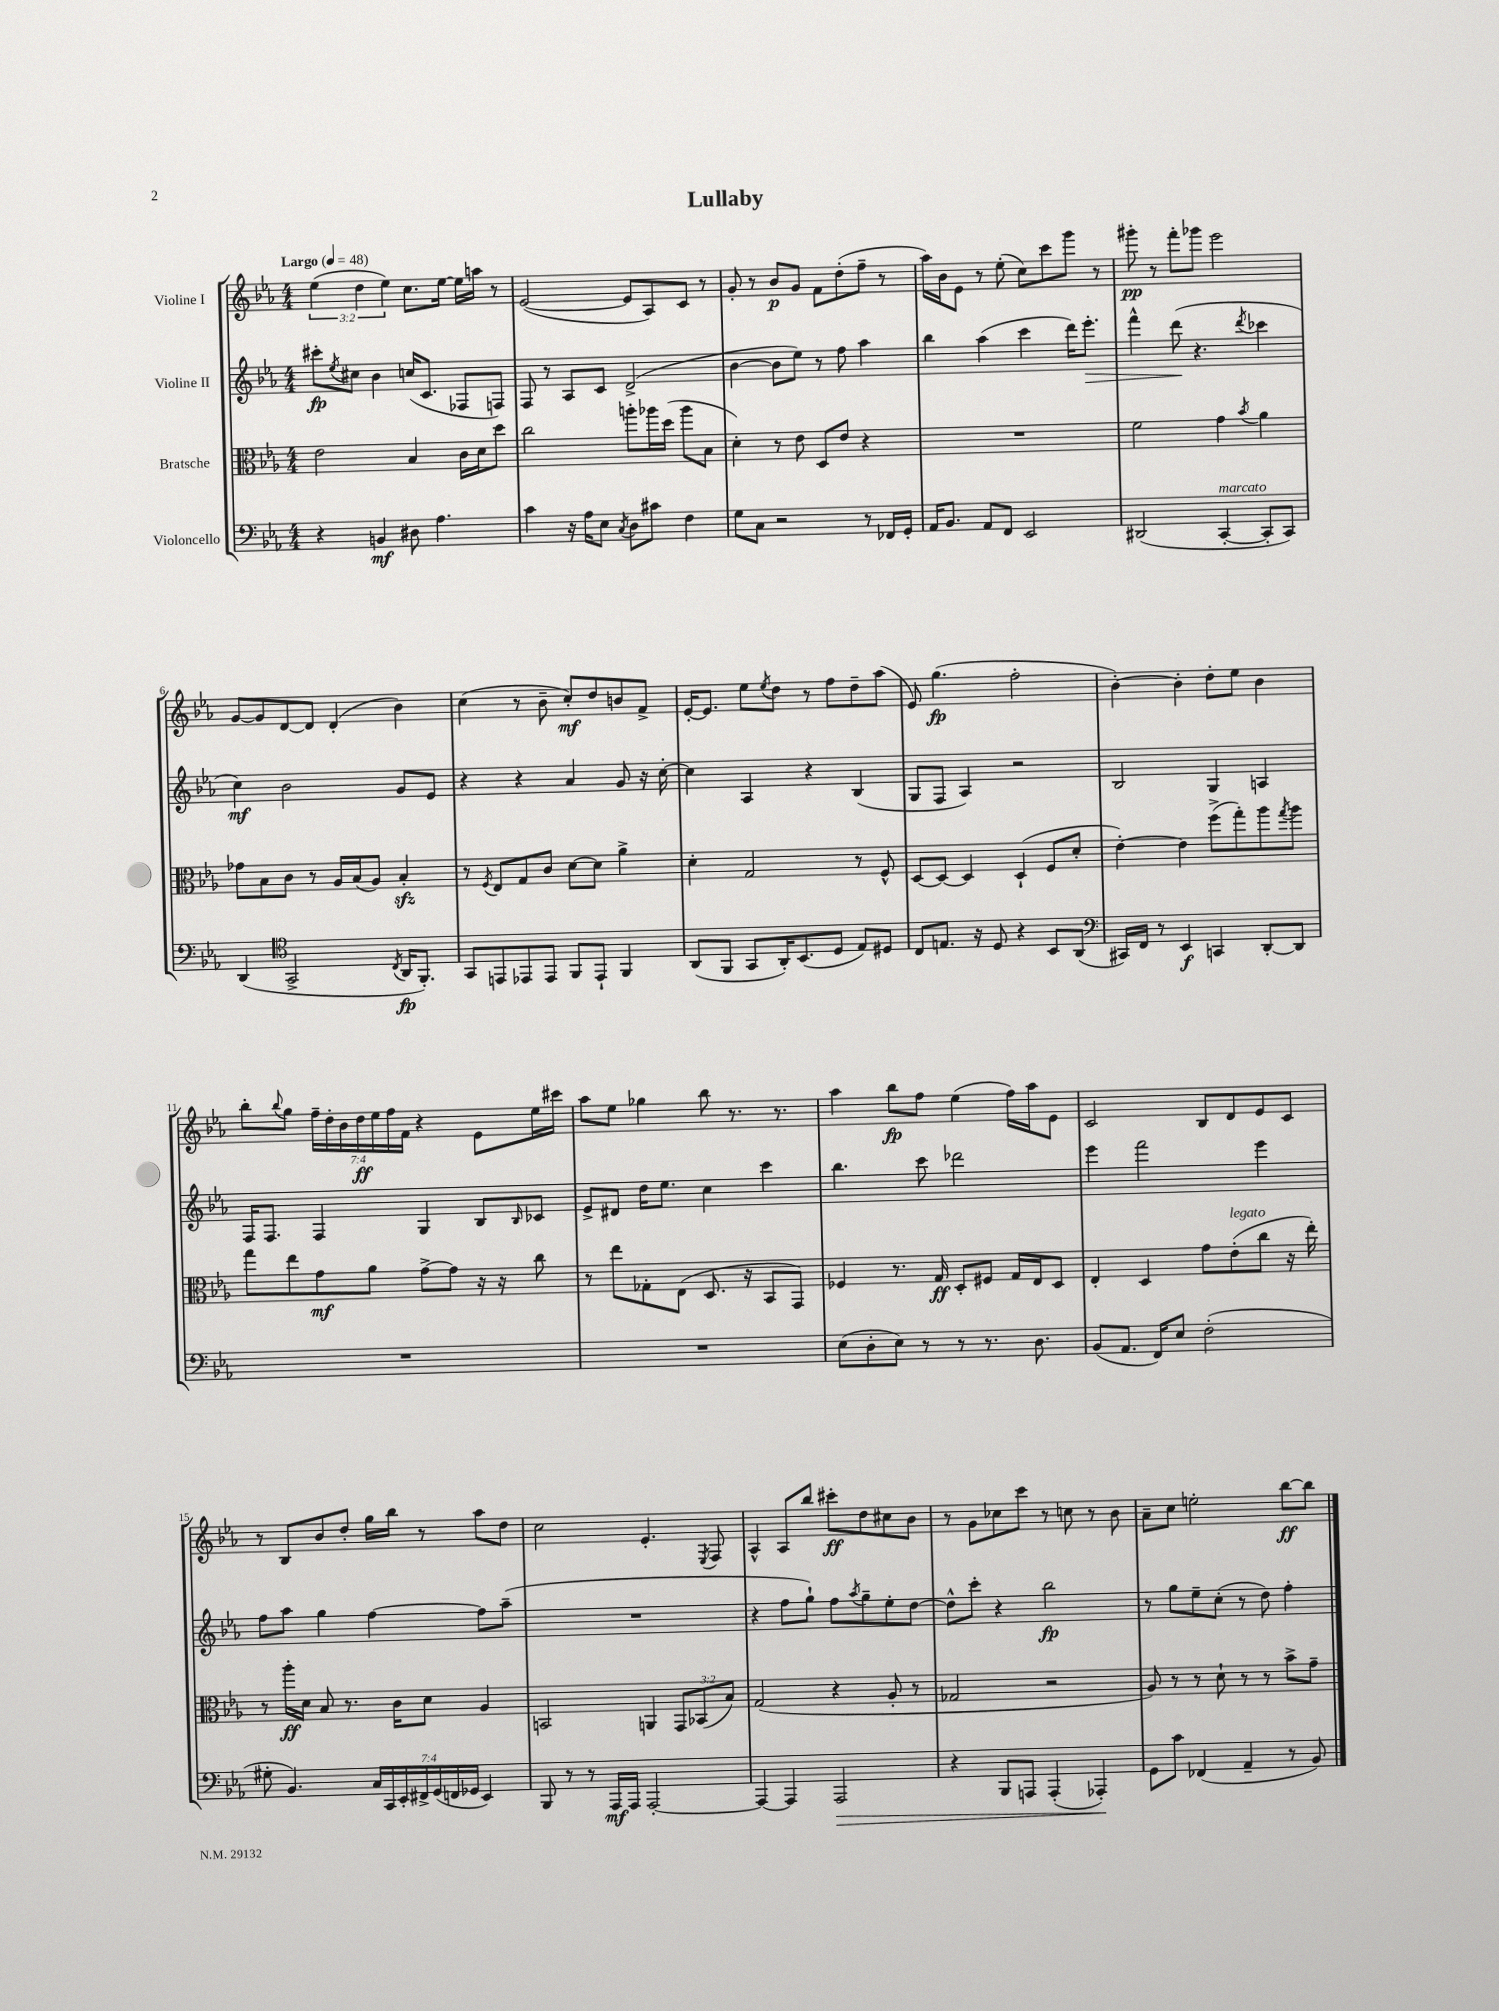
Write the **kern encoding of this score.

**kern	**dynam	**kern	**dynam	**kern	**dynam	**kern	**dynam
*part4	*part4	*part3	*part3	*part2	*part2	*part1	*part1
*staff4	*staff4	*staff3	*staff3	*staff2	*staff2	*staff1	*staff1
*I"Violoncello	*	*I"Bratsche	*	*I"Violine II	*	*I"Violine I	*
*clefF4	*	*clefC3	*	*clefG2	*	*clefG2	*
*k[b-e-a-]	*	*k[b-e-a-]	*	*k[b-e-a-]	*	*k[b-e-a-]	*
*M4/4	*	*M4/4	*	*M4/4	*	*M4/4	*
*MM48	*	*MM48	*	*MM48	*	*MM48	*
=1	=1	=1	=1	=1	=1	=1	=1
!	!	!	!	!	!	!LO:TX:a:B:t=Largo	!
4r	.	2e-\	.	8ccc#X'\L	fp	(6ee-\	.
.	.	.	.	8qee-/	.	.	.
.	.	.	.	8cc#X\J	.	.	.
.	.	.	.	.	.	6dd\	.
4BBn/	mf	.	.	4b-\	.	.	.
.	.	.	.	.	.	6ee-\)	.
8D#X\	.	4B-/	.	(16ccn/KL	.	8.cc\L	.
.	.	.	.	8.c/J	.	.	.
4.A-\	.	.	.	.	.	.	.
.	.	.	.	.	.	[16ee-\Jk	.
.	.	16c\LL	.	8F-X/L	.	16ee-\LL]	.
.	.	16d\J	.	.	.	16aan\JJ	.
.	.	8dd\J	.	8Fn/J)	.	8r	.
=2	=2	=2	=2	=2	=2	=2	=2
4c\	.	2cc\	.	8F/	.	([2e-/	.
.	.	.	.	8r	.	.	.
16r	.	.	.	8A-/L	.	.	.
16A-\KL	.	.	.	.	.	.	.
8E-\J	.	.	.	8c/J	.	.	.
8qC/	.	.	.	.	.	.	.
8D\L	.	8aan'\L	.	(2d^/	.	8e-/L]	.
8c#X\J	.	16aa-X\L	.	.	.	8A-/)	.
.	.	(16dd\JJ	.	.	.	.	.
4F\	.	8aa-\L	.	.	.	8c/J	.
.	.	8B-\J	.	.	.	8r	.
=3	=3	=3	=3	=3	=3	=3	=3
8G\L	.	4d'\)	.	[4b-\	.	8g'/	.
8C\J	.	.	.	.	.	8r	.
2r	.	8r	.	8b-\L]	.	8b-/L	p
.	.	8e-\	.	8ee-\J)	.	8g/J	.
.	.	8D/L	.	8r	.	8f\L	.
.	.	8e-/J	.	8ff\	.	(8dd'\	.
8r	.	4r	.	4aa-\	.	8ff~\J	.
16FF-X/LL	.	.	.	.	.	8r	.
16GG'/JJ	.	.	.	.	.	.	.
=4	=4	=4	=4	=4	=4	=4	=4
16AA-/KL	.	1r	.	4bb-\	.	16aa-\LL)	.
8.BB-/J	.	.	.	.	.	16b-\J	.
.	.	.	.	.	.	8e-\J	.
8AA-/L	.	.	.	(4aa-\	.	8r	.
8FF/J	.	.	.	.	.	(8ee-'\	.
2EE-/	.	.	.	4ccc\	.	8cc\L)	.
.	.	.	.	.	.	8ccc\	.
.	.	.	.	16ddd\KL)	.	8ggg\J	.
!	!	!	!	!	!LO:HP:b	!	!
.	.	.	.	8.eee-'\J	>	.	.
.	.	.	.	.	.	8r	.
=5	=5	=5	=5	=5	=5	=5	=5
(2DD#X/	.	2f\	.	4fff^^\	.	8ggg#X'\	pp
.	.	.	.	.	.	8r	.
.	.	.	.	(8ddd\	.	8fff'\L	.
.	.	.	.	4.r	]	8ggg-X\J	.
!LO:TX:a:i:t=marcato	!	!	!	!	!	!	!
[4CC'/	.	4g\	.	.	.	2eee-\	.
.	.	8qb-/	.	8qddd/	.	.	.
8CC'/L]	.	4a-\	.	4ccc-X\	.	.	.
8CC/J)	.	.	.	.	.	.	.
!!LO:LB:g=z
=6	=6	=6	=6	=6	=6	=6	=6
(4DD/	.	8g-X\L	.	4cc\)	mf	[8g/L	.
.	.	8B-\	.	.	.	8g/]	.
*clefC4	*	*	*	*	*	*	*
2GG^/	.	8c\J	.	2b-\	.	[8d/	.
.	.	8r	.	.	.	8d/J]	.
.	.	16A-/LL	.	.	.	(4d'/	.
.	.	(16B-/J	.	.	.	.	.
.	.	8A-/J)	.	.	.	.	.
8qC/	.	.	.	.	.	.	.
16AA-/KL	fp	4B-zz'/	.	8g/L	.	4b-\)	.
8.FF'/J)	.	.	.	.	.	.	.
.	.	.	.	8e-/J	.	.	.
=7	=7	=7	=7	=7	=7	=7	=7
8GG/L	.	8r	.	4r	.	(4cc\	.
.	.	8qF/	.	.	.	.	.
8EEn/	.	8E-/L	.	.	.	.	.
8EE-X/	.	8G/	.	4r	.	8r	.
8EE-/J	.	8c/J	.	.	.	8b-~\	.
8FF/L	.	[8d\L	.	4a-/	.	8cc'/L)	mf
8EE-`/J	.	8d\J]	.	.	.	8dd/	.
4FF/	.	4a-^\	.	8g/	.	8bn/	.
.	.	.	.	16r	.	8f^/J	.
.	.	.	.	[16cc'\	.	.	.
=8	=8	=8	=8	=8	=8	=8	=8
(8AA-/L	.	4d'\	.	4cc\]	.	[16e-'/KL	.
.	.	.	.	.	.	8.e-/J]	.
8FF/J	.	.	.	.	.	.	.
8GG/L	.	2G/	.	4A-/	.	8ee-\L	.
.	.	.	.	.	.	8qee-/	.
16AA-'/K)	.	.	.	.	.	8dd\J	.
(8.BB-/	.	.	.	.	.	.	.
.	.	.	.	4r	.	8r	.
8D/J	.	.	.	.	.	8ff\L	.
8E-/L)	.	8r	.	(4B-/	.	8dd~\	.
8D#X/J	.	8F^^/	.	.	.	(8aa-\J	.
=9	=9	=9	=9	=9	=9	=9	=9
8C/L	.	[8D/L	.	8G/L	.	8e-/)	.
8.En/J	.	8D/J_	.	8F/J	.	(4.gg\	fp
.	.	4D/]	.	4A-/)	.	.	.
16r	.	.	.	.	.	.	.
8D/	.	.	.	.	.	.	.
4r	.	(4D`/	.	2r	.	2ff'\	.
8BB-/L	.	8F/L	.	.	.	.	.
(8AA-/J	.	8d'/J	.	.	.	.	.
=10	=10	=10	=10	=10	=10	=10	=10
*clefF4	*	*	*	*	*	*	*
16CC#X/LL)	.	[4e-'\)	.	2B-/	.	[4b-'\)	.
16FF/JJ	.	.	.	.	.	.	.
8r	.	.	.	.	.	.	.
4EE-/	f	4e-\]	.	.	.	4b-'\]	.
4CCn/	.	(8ff^\L	.	4G/	.	8dd'\L	.
.	.	8gg'\)	.	.	.	8ee-\J	.
[8DD'/L	.	8aa-\	.	4An/	.	4b-\	.
.	.	8qgg/	.	.	.	.	.
8DD/J]	.	8aa-\J	.	.	.	.	.
!!LO:LB:g=z
=11	=11	=11	=11	=11	=11	=11	=11
1r	.	8gg\L	.	16F/KL	.	8bb-'\L	.
.	.	.	.	8.F/J	.	.	.
.	.	.	.	.	.	8qqbb-/	.
.	.	8ee-\	.	.	.	8gg\J	.
.	.	8g\	mf	4F/	.	28ff~\LL	.
.	.	.	.	.	.	28dd'\	.
.	.	.	.	.	.	28b-\	.
.	.	.	.	.	.	28dd\	ff
.	.	8a-\J	.	.	.	.	.
.	.	.	.	.	.	28ee-\	.
.	.	.	.	.	.	28ff\	.
.	.	.	.	.	.	28f\JJ	.
.	.	[8g^\L	.	4G/	.	4r	.
.	.	8g\J]	.	.	.	.	.
.	.	16r	.	8B-/L	.	8e-\L	.
.	.	16r	.	.	.	.	.
.	.	.	.	16qqB-/	.	.	.
.	.	8cc\	.	8c-X/J	.	16ee-\L	.
.	.	.	.	.	.	16ccc#X\JJ	.
=12	=12	=12	=12	=12	=12	=12	=12
1r	.	8r	.	8e-^/L	.	8aa-\L	.
.	.	8ee-\L	.	8d#X/J	.	8ee-\J	.
.	.	8G-X'\	.	16dd\KL	.	4gg-X\	.
.	.	.	.	8.ee-\J	.	.	.
.	.	(8E-\J	.	.	.	.	.
.	.	8.D/	.	4cc\	.	8bb-\	.
.	.	.	.	.	.	8.r	.
.	.	16r	.	.	.	.	.
.	.	8BB-/L	.	4ccc\	.	.	.
.	.	.	.	.	.	8.r	.
.	.	8GG/J)	.	.	.	.	.
=13	=13	=13	=13	=13	=13	=13	=13
(8E-\L	.	4F-X/	.	4.bb-\	.	4aa-\	.
8D'\	.	.	.	.	.	.	.
8E-\J)	.	8.r	.	.	.	8bb-\L	fp
8r	.	.	.	8ccc\	.	8ff\J	.
.	.	16G/	ff	.	.	.	.
8r	.	8D'/L	.	2ddd-X\	.	(4ee-\	.
8.r	.	8F#X/J	.	.	.	.	.
.	.	16G/LL	.	.	.	16ff\LL)	.
8.D\	.	16E-/J	.	.	.	16aa-\J	.
.	.	8D/J	.	.	.	8e-\J	.
=14	=14	=14	=14	=14	=14	=14	=14
(8BB-/L	.	4E-'/	.	4eee-\	.	2c/	.
8.AA-/J	.	.	.	.	.	.	.
.	.	4D/	.	2fff\	.	.	.
16FF/KL)	.	.	.	.	.	.	.
8E-/J	.	.	.	.	.	.	.
(2F'\	.	8g\L	.	.	.	8B-/L	.
!	!	!LO:TX:a:i:t=legato	!	!	!	!	!
.	.	(8e-'\	.	.	.	8d/	.
.	.	8cc\J	.	4eee-\	.	8e-/	.
.	.	16r	.	.	.	8c/J	.
.	.	16ee-'\)	.	.	.	.	.
!!LO:LB:g=z
=15	=15	=15	=15	=15	=15	=15	=15
8G#X'\	.	8r	.	8ff\L	.	8r	.
4.BB-/)	.	16aa-'\LL	ff	8aa-\J	.	8B-/L	.
.	.	16d\JJ	.	.	.	.	.
.	.	8B-/	.	4gg\	.	8b-/	.
.	.	8.r	.	.	.	8dd'/J	.
28C/LL	.	.	.	[4ff\	.	16gg\LL	.
28CC/	.	.	.	.	.	.	.
.	.	16c\KL	.	.	.	16bb-\JJ	.
28EE-'/	.	.	.	.	.	.	.
28FF#X^/	.	.	.	.	.	.	.
.	.	8d\J	.	.	.	8r	.
(28GG/	.	.	.	.	.	.	.
28FFn/	.	.	.	.	.	.	.
28GG-X/JJ	.	.	.	.	.	.	.
4EE-/)	.	4A-/	.	8ff\L]	.	8aa-\L	.
.	.	.	.	(8aa-~\J	.	8dd\J	.
=16	=16	=16	=16	=16	=16	=16	=16
8BBB-/	.	2BBn/	.	1r	.	2cc\	.
8r	.	.	.	.	.	.	.
8r	.	.	.	.	.	.	.
16AAA-/LL	mf	.	.	.	.	.	.
16AAA-/JJ	.	.	.	.	.	.	.
[2AAA-'/	.	4AAn/	.	.	.	4.e-'/	.
.	.	12GG/L	.	.	.	.	.
.	.	(12BB-X/	.	.	.	.	.
.	.	.	.	.	.	8qE-/	.
.	.	.	.	.	.	8F/	.
.	.	12B-/J)	.	.	.	.	.
=17	=17	=17	=17	=17	=17	=17	=17
4AAA-/_	.	(2G/	.	4r	.	4A-^^/	.
4AAA-/]	.	.	.	8ff\L	.	8A-/L	.
.	.	.	.	8gg`\J)	.	8bb-/J	.
!	!LO:HP:b	!	!	!	!	!	!
2AAA-/	>	4r	.	8ff\L	.	8ccc#X'\L	ff
.	.	.	.	8qaa-/	.	.	.
.	.	.	.	8gg~\	.	8dd\	.
.	.	8A-'/	.	8ee-'\	.	8cc#X\	.
.	.	8r	.	[8dd\J	.	8b-\J	.
=18	=18	=18	=18	=18	=18	=18	=18
4r	.	2G-X/	.	8dd^^\L]	.	8r	.
.	.	.	.	8ccc'\J	.	8g\L	.
8BBB-/L	.	.	.	4r	.	8cc-X\	.
8AAAn/J	.	.	.	.	.	8ccc\J	.
(4AAA'/	.	2r	.	2bb-\	fp	8r	.
.	.	.	.	.	.	8ccn\	.
4AAA-X'/)	.	.	.	.	.	8r	.
.	.	.	.	.	.	8b-\	.
.	]	.	.	.	.	.	.
=19	=19	=19	=19	=19	=19	=19	=19
8GG\L	.	8A-/)	.	8r	.	8a-~\L	.
8c\J	.	8r	.	8gg\L	.	8cc\J	.
(4FF-X/	.	8r	.	8ee-~\	.	2een'\	.
.	.	8d`\	.	(8cc'\J	.	.	.
4AA-~/	.	8r	.	8r	.	.	.
.	.	8r	.	8dd\)	.	.	.
8r	.	8b-^\L	.	4ff'\	.	[8bb-\L	ff
8BB-/)	.	8g~\J	.	.	.	8bb-\J]	.
==	==	==	==	==	==	==	==
*-	*-	*-	*-	*-	*-	*-	*-
